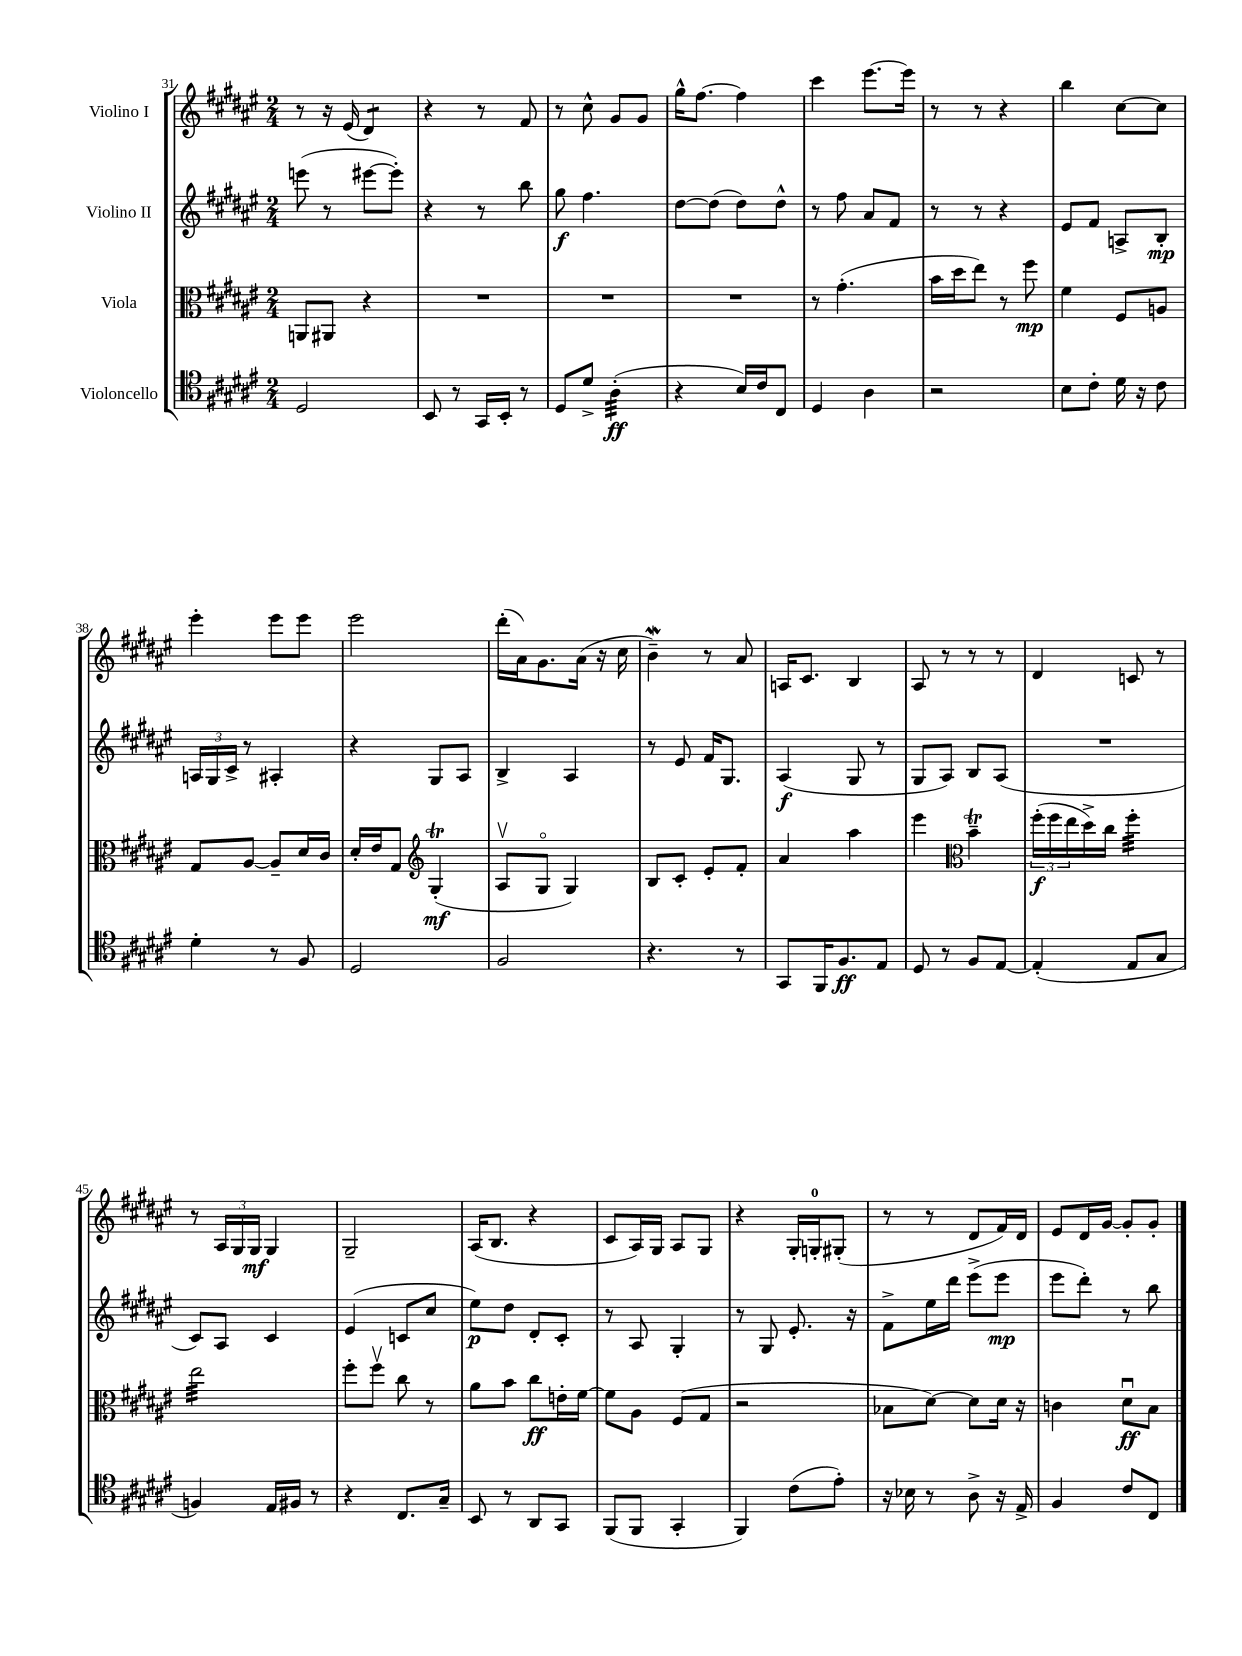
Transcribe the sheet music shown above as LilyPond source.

<<
\new StaffGroup <<
\new Staff = "s0" \with { instrumentName = "Violino I" } {
    \clef treble \key fis \major \numericTimeSignature \time 2/4
    r8 r16 eis'16( dis'4:8) |
    r4 r8 fis'8 |
    r8 cis''8-^ gis'8 gis'8 |
    gis''16-^ fis''8.~ fis''4 |
    cis'''4 eis'''8.~ eis'''16 |
    r8 r8 r4 |
    b''4 cis''8~ cis''8 |
    eis'''4-. eis'''8 eis'''8 |
    eis'''2 |
    dis'''16-.( ais'16) gis'8. ais'16( r16 cis''16 |
    b'4--\mordent) r8 ais'8 |
    a16 cis'8. b4 |
    ais8 r8 r8 r8 |
    dis'4 c'8 r8 |
    r8 \tuplet 3/2 { ais16 gis16 gis16\mf } gis4 |
    gis2-- |
    ais16( b8. r4 |
    cis'8 ais16) gis16 ais8 gis8 |
    r4 gis16-. g16-0-. gis8-.( |
    r8 r8 dis'8 fis'16) dis'16 |
    eis'8 dis'16 gis'16~ gis'8-. gis'8-. \bar "|." |
}
\new Staff = "s1" \with { instrumentName = "Violino II" } {
    \clef treble \key fis \major \numericTimeSignature \time 2/4
    e'''8( r8 eis'''8~ eis'''8-.) |
    r4 r8 b''8 |
    gis''8\f fis''4. |
    dis''8~ dis''8( dis''8) dis''8-^ |
    r8 fis''8 ais'8 fis'8 |
    r8 r8 r4 |
    eis'8 fis'8 a8-> b8-.\mp |
    \tuplet 3/2 { a16 gis16 cis'16-> } r8 ais4-. |
    r4 gis8 ais8 |
    b4-> ais4 |
    r8 eis'8 fis'16 gis8. |
    ais4\f( gis8 r8 |
    gis8 ais8) b8 ais8( |
    R2 |
    cis'8) ais8 cis'4 |
    eis'4( c'8 cis''8 |
    eis''8\p) dis''8 dis'8-. cis'8-. |
    r8 ais8 gis4-. |
    r8 gis8 eis'8.-. r16 |
    fis'8-> eis''16 dis'''16 eis'''8->( eis'''8\mp |
    eis'''8 dis'''8-.) r8 b''8 \bar "|." |
}
\new Staff = "s2" \with { instrumentName = "Viola" } {
    \clef alto \key fis \major \numericTimeSignature \time 2/4
    a,8 ais,8 r4 |
    R2 |
    R2 |
    R2 |
    r8 gis'4.-.( |
    b'16 dis''16 eis''8) r8 fis''8\mp |
    fis'4 fis8 a8 |
    gis8 ais8~ ais8-- dis'16 cis'16 |
    dis'16-. eis'16 gis8 \clef treble gis4-.\trill\mf( |
    ais8\upbow gis8\flageolet gis4) |
    b8 cis'8-. eis'8-. fis'8-. |
    ais'4 ais''4 |
    eis'''4 \clef alto b'4--\trill |
    \tuplet 3/2 { fis''16-.\f( fis''16 eis''16 } dis''16->) cis''16 fis''4:32-. |
    eis''2:32 |
    fis''8-. fis''8\upbow cis''8 r8 |
    ais'8 b'8 cis''8\ff e'16-. fis'16~ |
    fis'8 ais8 fis8( gis8 |
    r2 |
    bes8 dis'8~) dis'8 dis'16 r16 |
    c'4 dis'8\downbow\ff b8 \bar "|." |
}
\new Staff = "s3" \with { instrumentName = "Violoncello" } {
    \clef tenor \key fis \major \numericTimeSignature \time 2/4
    dis2 |
    b,8 r8 gis,16 b,16-. r8 |
    dis8 dis'8-> ais4:32-.\ff( |
    r4 b16) cis'16 cis8 |
    dis4 ais4 |
    r2 |
    b8 cis'8-. dis'16 r16 cis'8 |
    dis'4-. r8 fis8 |
    dis2 |
    fis2 |
    r4. r8 |
    gis,8 fis,16 fis8.\ff eis8 |
    dis8 r8 fis8 eis8~ |
    eis4-.( eis8 gis8 |
    f4) eis16 fis16 r8 |
    r4 cis8. gis16-- |
    b,8 r8 ais,8 gis,8 |
    fis,8( fis,8 gis,4-. |
    fis,4) cis'8( eis'8-.) |
    r16 bes16 r8 ais8-> r16 eis16-> |
    fis4 cis'8 cis8 \bar "|." |
}
>>
>>
\layout { \context { \Score currentBarNumber = #31 } }
